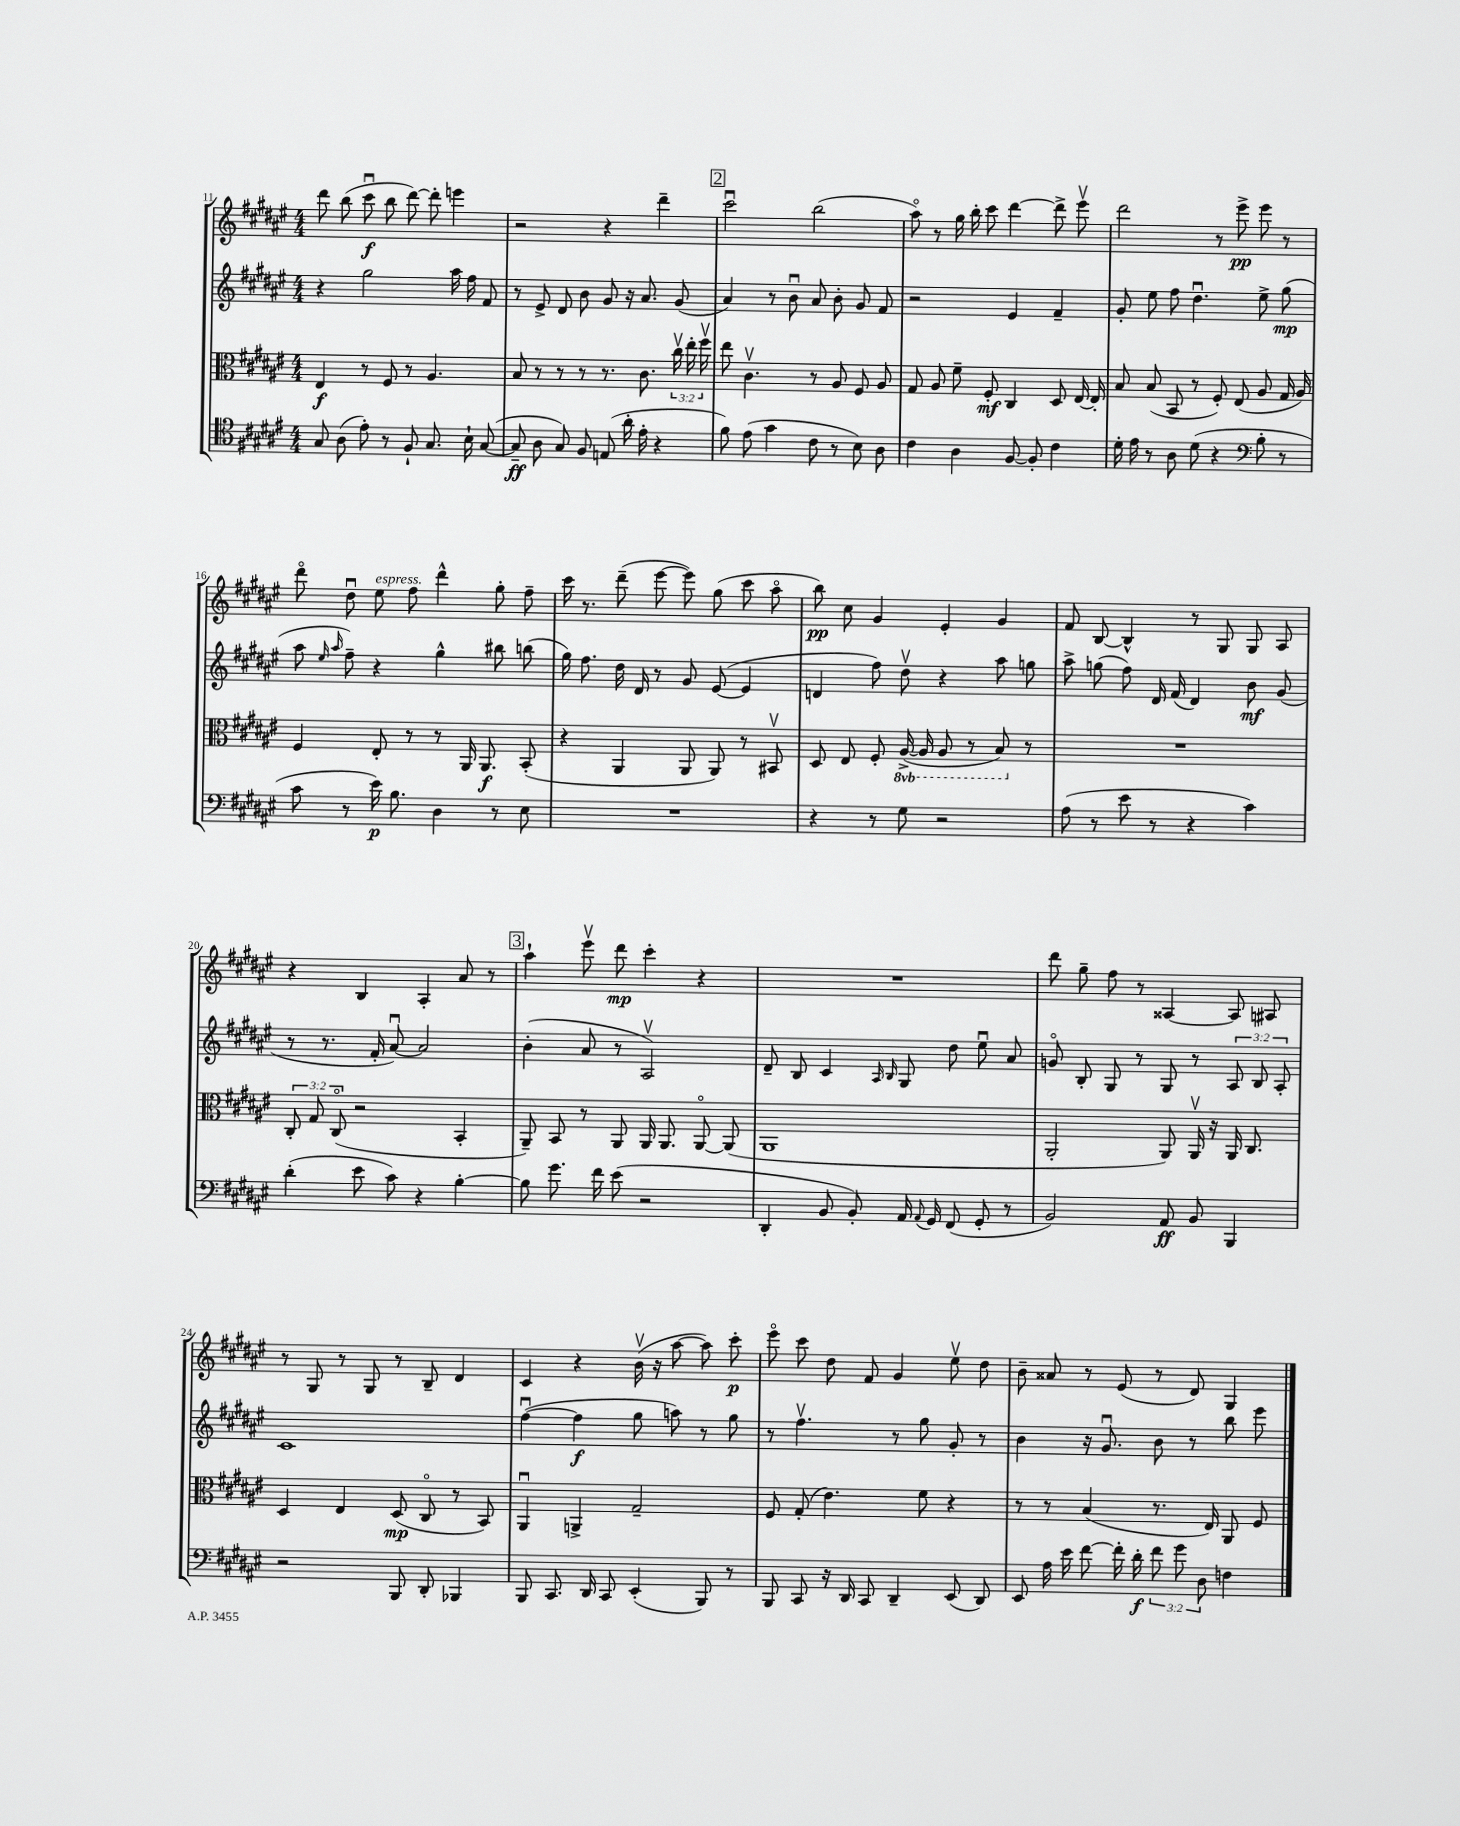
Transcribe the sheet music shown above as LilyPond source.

<<
\new StaffGroup <<
\new Staff = "s0" {
    \clef treble \key fis \major \numericTimeSignature \time 4/4
    \autoBeamOff dis'''8 b''8( cis'''8\downbow\f b''8 dis'''8~) dis'''8-. e'''4 |
    r2 r4 dis'''4-- |
    \mark \markup { \box "2" } cis'''2\downbow b''2( |
    ais''8\flageolet) r8 gis''16 b''16-. cis'''8 dis'''4~ dis'''8-> eis'''8\upbow |
    dis'''2 r8 eis'''8->\pp eis'''8 r8 |
    dis'''8\flageolet dis''8\downbow eis''8^\markup { \italic "espress." } fis''8 dis'''4-^ gis''8-. fis''8-- |
    cis'''16 r8. dis'''8--( eis'''8~ eis'''8) gis''8( cis'''8 ais''8\flageolet |
    b''8\pp) cis''8 gis'4 eis'4-. gis'4 |
    fis'8 b8~ b4-^ r8 gis8 gis8 ais8 |
    r4 b4 ais4-. ais'8 r8 |
    \mark \markup { \box "3" } ais''4-! eis'''8\upbow dis'''8\mp cis'''4-. r4 |
    R1 |
    dis'''8 gis''8-- fis''8 r8 aisis4~ aisis8 ais8 |
    r8 gis8 r8 gis8 r8 b8-- dis'4 |
    cis'4 r4 b'16\upbow( r16 ais''8~ ais''8) cis'''8-.\p |
    eis'''8\flageolet cis'''8 dis''8 fis'8 gis'4 eis''8\upbow dis''8 |
    b'8-- aisis'8 r8 eis'8( r8 dis'8) gis4 \bar "|." |
}
\new Staff = "s1" {
    \clef treble \key fis \major \numericTimeSignature \time 4/4 \override Staff.TupletNumber.text = #tuplet-number::calc-fraction-text
    \autoBeamOff r4 gis''2 ais''16 fis''16 fis'8 |
    r8 eis'8-> dis'8 b'8 gis'8 r16 ais'8. gis'8( |
    \mark \markup { \box "2" } ais'4) r8 b'8\downbow ais'8 b'8-. gis'8 fis'8 |
    r2 eis'4 fis'4-- |
    gis'8-. eis''8 fis''8 dis''4.\downbow eis''8-> gis''8\mp( |
    ais''8 \grace { eis''16 ais''16 } fis''8--) r4 gis''4-^ bis''8 b''8( |
    gis''16) fis''8. dis''16 dis'16 r8 gis'8 eis'8~( eis'4 |
    d'4 fis''8) dis''8\upbow r4 ais''8 g''8 |
    ais''8-> g''8( fis''8) dis'16 fis'16( dis'4) b'8\mf gis'8( |
    r8 r8. fis'16-. ais'8~\downbow) ais'2 |
    \mark \markup { \box "3" } b'4-.( ais'8 r8 ais2\upbow) |
    dis'8-- b8 cis'4 \grace { ais16 b16 } gis8 dis''8 eis''8\downbow ais'8 |
    g'8\flageolet b8-. gis8 r8 gis8 r8 \tuplet 3/2 { ais8 b8 ais8-. } |
    cis'1 |
    fis''4~\downbow( fis''4\f gis''8 a''8) r8 gis''8 |
    r8 fis''4.\upbow r8 gis''8 gis'8-. r8 |
    b'4 r16 gis'8.\downbow b'8 r8 b''8 eis'''8 \bar "|." |
}
\new Staff = "s2" {
    \clef alto \key fis \major \numericTimeSignature \time 4/4 \override Staff.TupletNumber.text = #tuplet-number::calc-fraction-text \set Staff.ottavationMarkups = #ottavation-simple-ordinals
    \autoBeamOff eis4\f r8 fis8 r8 ais4. |
    b8 r8 r8 r8 r8. cis'8. \tuplet 3/2 { cis''16\upbow eis''16-. fis''16\upbow } |
    \mark \markup { \box "2" } eis''8 cis'4.\upbow r8 ais8 fis8 ais8 |
    gis8 ais8 fis'8-- fis8-.\mf cis4 dis8 eis16~ eis16-. |
    b8 b8( b,8 r8 fis8-.) eis8( ais8 gis16 ais16) |
    fis4 eis8-. r8 r8 ais,16 ais,8.\f b,8-.( |
    r4 ais,4 ais,8 ais,8) r8 bis,8\upbow |
    dis8 eis8 fis8-. \ottava #-1 ais,16~->( ais,16 ais,8 r8 b,8) \ottava #0 r8 |
    R1 |
    \tuplet 3/2 { cis8-. gis8 cis8\flageolet( } r2 b,4-. |
    \mark \markup { \box "3" } ais,8--) b,8 r8 ais,8 ais,16 ais,8. ais,8~\flageolet ais,8( |
    ais,1 |
    ais,2-. ais,8) ais,16\upbow r16 ais,16 cis8. |
    dis4 eis4 dis8\mp( cis8\flageolet r8 b,8) |
    ais,4\downbow a,4-> gis2-- |
    fis8 gis8-.( eis'4.) fis'8 r4 |
    r8 r8 b4( r8. eis16) ais,8 fis8 \bar "|." |
}
\new Staff = "s3" {
    \clef tenor \key fis \major \numericTimeSignature \time 4/4 \override Staff.TupletNumber.text = #tuplet-number::calc-fraction-text
    \autoBeamOff gis8 ais8( eis'8-.) r8 fis8-! gis8. b16-! gis8~( |
    gis8--\ff ais8 gis8) fis8 e8( ais'16-. eis'16-. r4 |
    \mark \markup { \box "2" } fis'8) eis'8( gis'4 cis'8 r8 b8) ais8 |
    cis'4 ais4 fis8~ fis8-. cis'4 |
    dis'16-. eis'16 r8 ais8 dis'8( r4 \clef bass b8-. r8 |
    cis'8 r8 eis'16\p) b8. dis4 r8 eis8 |
    R1 |
    r4 r8 gis8 r2 |
    ais8( r8 eis'8 r8 r4 cis'4) |
    dis'4-.( eis'8 cis'8) r4 b4~-. |
    \mark \markup { \box "3" } b8 gis'8. fis'16 eis'8( r2 |
    dis,4-. b,8 b,8-.) ais,16 \appoggiatura { ais,8 } gis,16 fis,8( gis,8-. r8 |
    b,2) ais,8\ff b,8 b,,4 |
    r2 b,,8 dis,8-. bes,,4 |
    b,,8 cis,8. dis,16 cis,8 eis,4-.( b,,8) r8 |
    b,,8 cis,8 r16 dis,16 cis,8 dis,4-- eis,8( dis,8) |
    eis,8 ais16 eis'16 fis'8~ fis'16-. dis'16-.\f \tuplet 3/2 { fis'8 gis'8 dis8 } f4 \bar "|." |
}
>>
>>
\layout { \context { \Score currentBarNumber = #11 } }
